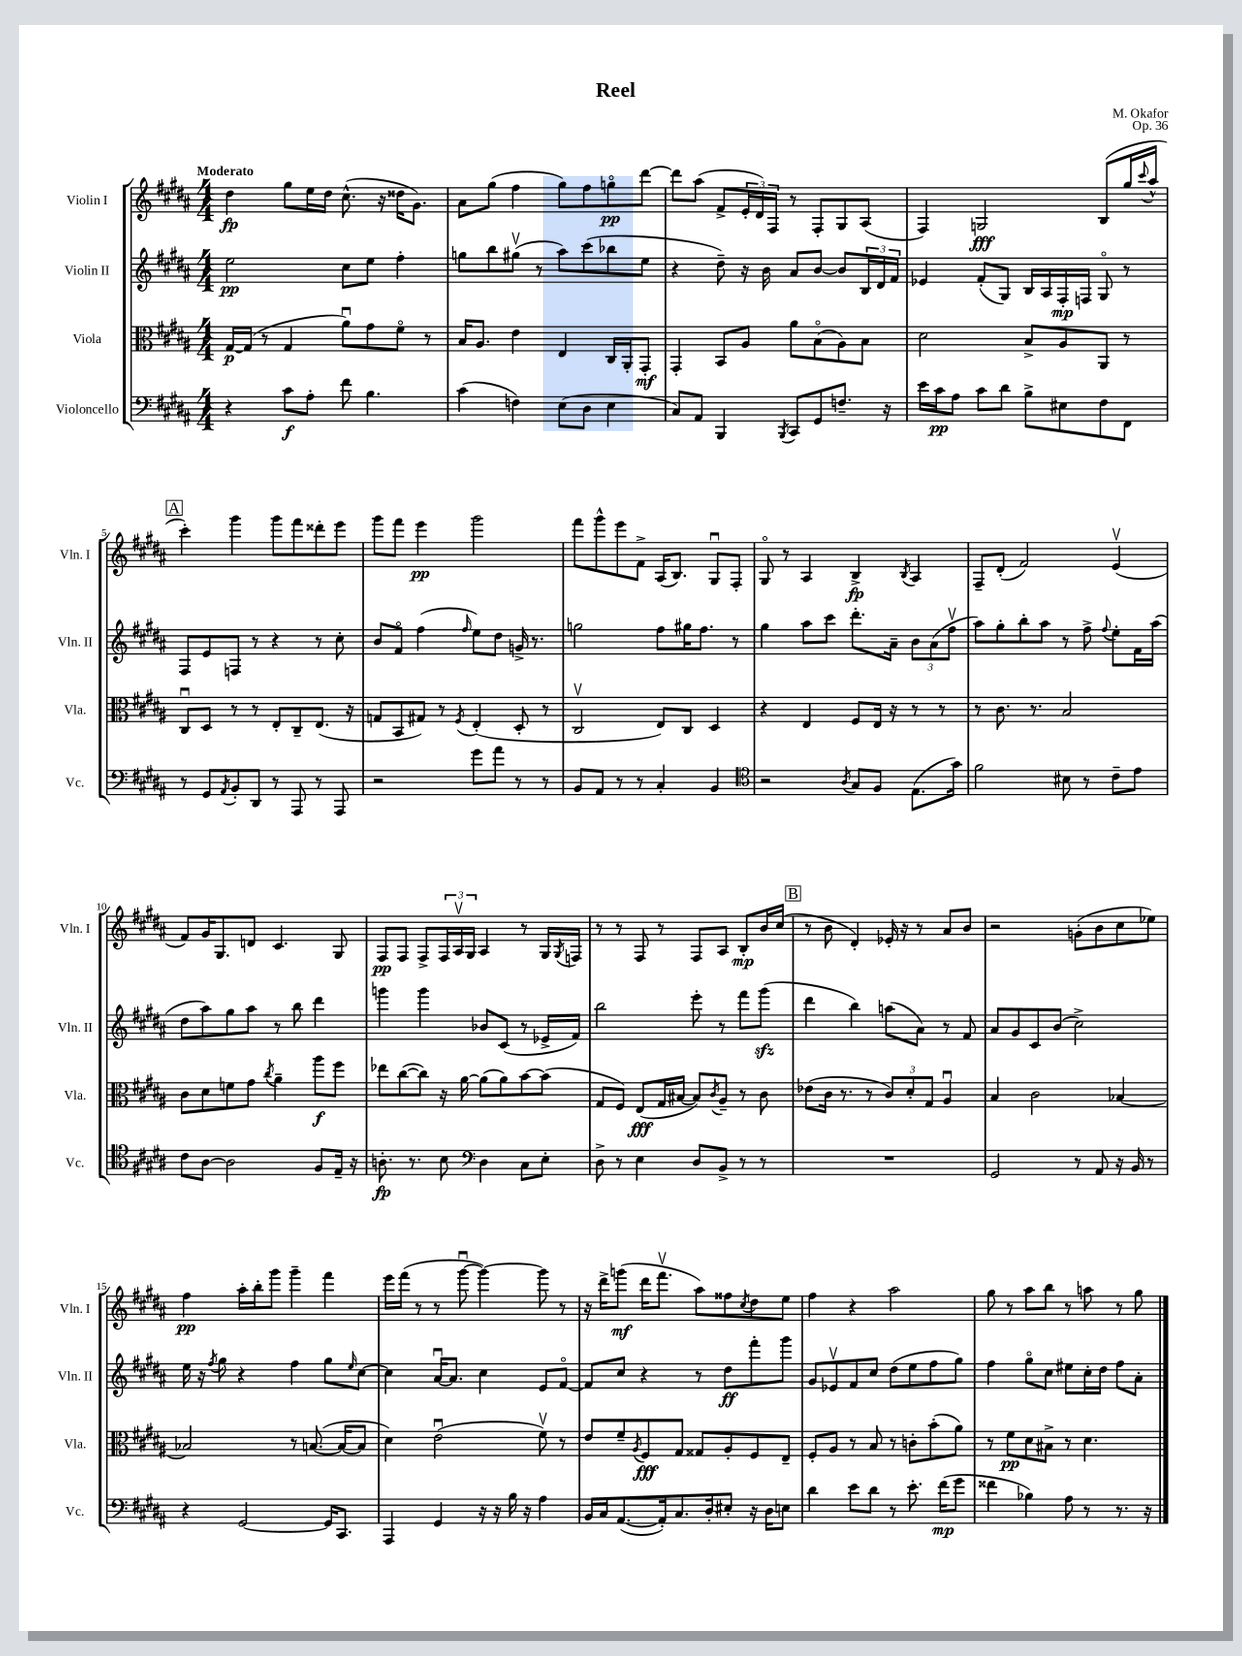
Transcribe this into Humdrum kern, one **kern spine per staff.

**kern	**dynam	**kern	**dynam	**kern	**dynam	**kern	**dynam
*part4	*part4	*part3	*part3	*part2	*part2	*part1	*part1
*staff4	*staff4	*staff3	*staff3	*staff2	*staff2	*staff1	*staff1
*I"Violoncello	*	*I"Viola	*	*I"Violin II	*	*I"Violin I	*
*I'Vc.	*	*I'Vla.	*	*I'Vln. II	*	*I'Vln. I	*
*clefF4	*	*clefC3	*	*clefG2	*	*clefG2	*
*k[f#c#g#d#a#]	*	*k[f#c#g#d#a#]	*	*k[f#c#g#d#a#]	*	*k[f#c#g#d#a#]	*
*M4/4	*	*M4/4	*	*M4/4	*	*M4/4	*
=1	=1	=1	=1	=1	=1	=1	=1
!	!	!	!	!	!	!LO:TX:a:B:t=Moderato	!
4r	.	[16G#/LL	p	2ee\	pp	4dd#\	fp
.	.	(16G#/JJ]	.	.	.	.	.
.	.	8r	.	.	.	.	.
8c#\L	f	4G#/	.	.	.	8gg#\L	.
8A#'\J	.	.	.	.	.	16ee\L	.
.	.	.	.	.	.	16dd#\JJ	.
8f#\	.	8a#u\L)	.	8cc#\L	.	(8.cc#^^\	.
4.B\	.	8g#\	.	8ee\J	.	.	.
.	.	.	.	.	.	16r	.
.	.	8f#\J	.	4ff#'\	.	16dd##X\KL	.
.	.	.	.	.	.	8.g#\J)	.
.	.	8r	.	.	.	.	.
=2	=2	=2	=2	=2	=2	=2	=2
(4c#\	.	16B/KL	.	8ggn\L	.	8a#\L	.
.	.	8.A#/J	.	.	.	.	.
.	.	.	.	8bb\	.	(8gg#\J	.
4Fn\)	.	4e\	.	(8gg#Xv\J	.	4ff#\	.
.	.	.	.	8r	.	.	.
(8E\L	.	4E/	.	8aa#\L)	.	8gg#\L)	.
8D#\J	.	.	.	(8ccc#\	.	8ff#\	.
4E\	.	16C#/LL	.	8bb-X\	.	8ggn\	pp
.	.	16AA#'/J	.	.	.	.	.
.	.	8GG#'/J	mf	8ee\J	.	[8ddd#\J	.
=3	=3	=3	=3	=3	=3	=3	=3
8C#/L)	.	4GG#'/	.	4r	.	8ddd#\L]	.
8AA#/J	.	.	.	.	.	(8aa#\J	.
4BBB/	.	8BB/L	.	8dd#~\)	.	8f#^/L	.
.	.	8A#/J	.	16r	.	24e'/L	.
.	.	.	.	.	.	24d#/)	.
.	.	.	.	16b\	.	.	.
.	.	.	.	.	.	24F#/JJ	.
8qBBB/	.	.	.	.	.	.	.
8CC#/L	.	8a#\L	.	8a#/L	.	8r	.
8GG#/	.	(8B\	.	[8b/J	.	8F#'/L	.
8.Fn~/J	.	8A#\)	.	8b/L]	.	8G#/	.
.	.	8B\J	.	24B/L	.	(8A#/J	.
.	.	.	.	24d#/	.	.	.
16r	.	.	.	.	.	.	.
.	.	.	.	24f#/JJ	.	.	.
=4	=4	=4	=4	=4	=4	=4	=4
16e\LL	.	2d#\	.	4e-X/	.	4F#/)	.
16c#\J	pp	.	.	.	.	.	.
8A#\J	.	.	.	.	.	.	.
8c#\L	.	.	.	(8f#'/L	.	2Gn/	fff
8d#\J	.	.	.	8G#/J)	.	.	.
8B^\L	.	8B^/L	.	16B/LL	.	.	.
.	.	.	.	16A#/	.	.	.
8E#X\	.	8A#/	.	16F#'/	mp	.	.
.	.	.	.	16Fn/JJ	.	.	.
8F#\	.	8AA#/J	.	8G#/	.	(8B/L	.
8FF#\J	.	8r	.	8r	.	16gg#/L	.
.	.	.	.	.	.	8qqccc#/	.
.	.	.	.	.	.	16aa#^^/JJ	.
!!LO:LB:g=z
!!LO:REH:place=s1:t=A
=5	=5	=5	=5	=5	=5	=5	=5
8r	.	8C#u/L	.	8F#/L	.	4ccc#'\)	.
8GG#/L	.	8D#/J	.	8e/	.	.	.
8qAA#/	.	.	.	.	.	.	.
8BB'/	.	8r	.	8Fn/J	.	4ggg#\	.
8DD#/J	.	8r	.	8r	.	.	.
8r	.	8E'/L	.	4r	.	8ggg#\L	.
8AAA#/	.	8C#~/	.	.	.	8fff#\	.
8r	.	(8.E/J	.	8r	.	8ddd##X'\	.
8AAA#/	.	.	.	8cc#'\	.	8eee\J	.
.	.	16r	.	.	.	.	.
=6	=6	=6	=6	=6	=6	=6	=6
2r	.	8Gn/L	.	8b/L	.	8ggg#\L	.
.	.	8BB/	.	8f#/J	.	8fff#\J	.
.	.	8G#X/J)	.	(4ff#\	.	4eee\	pp
.	.	8r	.	.	.	.	.
.	.	8qF#/	.	16qqff#/	.	.	.
8g#\L	.	(4E'/	.	8ee\L)	.	2ggg#\	.
8a#\J	.	.	.	8dd#\J	.	.	.
8r	.	8D#'/	.	16gn^/	.	.	.
.	.	.	.	8.r	.	.	.
8r	.	8r	.	.	.	.	.
=7	=7	=7	=7	=7	=7	=7	=7
8BB/L	.	2C#v/	.	2ggn\	.	8fff#\L	.
8AA#/J	.	.	.	.	.	8ggg#^^\	.
8r	.	.	.	.	.	8eee\	.
8r	.	.	.	.	.	8f#^\J	.
4C#'/	.	8E/L)	.	8ff#\L	.	(16A#/KL	.
.	.	.	.	.	.	8.B/J)	.
.	.	8C#/J	.	16gg#X\K	.	.	.
.	.	.	.	8.ff#\J	.	.	.
4BB/	.	4D#/	.	.	.	8G#u/L	.
.	.	.	.	8r	.	8F#'/J	.
=8	=8	=8	=8	=8	=8	=8	=8
*clefC4	*	*	*	*	*	*	*
2r	.	4r	.	4gg#\	.	8G#/	.
.	.	.	.	.	.	8r	.
.	.	4E/	.	8aa#\L	.	4A#/	.
.	.	.	.	8ccc#\J	.	.	.
8qA#/	.	.	.	.	.	.	.
8G#/L	.	8F#/L	.	8.ddd#'\L	.	4B^/	fp
8F#/J	.	16E/Jk	.	.	.	.	.
.	.	16r	.	16a#~\Jk	.	.	.
.	.	.	.	.	.	8qB/	.
(8.E\L	.	8r	.	12b\L	.	4A#/	.
.	.	.	.	(12a#\	.	.	.
.	.	8r	.	.	.	.	.
.	.	.	.	12ff#v\J	.	.	.
16g#\Jk)	.	.	.	.	.	.	.
=9	=9	=9	=9	=9	=9	=9	=9
2f#\	.	8r	.	8aa#\L)	.	8F#~/L	.
.	.	8.c#\	.	8gg#'\	.	(8d#'/J	.
.	.	.	.	8bb'\	.	2f#/)	.
.	.	8.r	.	.	.	.	.
.	.	.	.	8aa#\J	.	.	.
8B#X\	.	2B/	.	8r	.	.	.
8r	.	.	.	8ff#^\	.	.	.
.	.	.	.	8qqff#/	.	.	.
8c#~\L	.	.	.	8ee'\L	.	(4ev/	.
8e\J	.	.	.	16f#\L	.	.	.
.	.	.	.	(16aa#\JJ	.	.	.
!!LO:LB:g=z
=10	=10	=10	=10	=10	=10	=10	=10
8c#\L	.	8c#\L	.	8dd#\L	.	8f#/L)	.
[8A#\J	.	8d#\	.	8aa#\)	.	16g#/K	.
.	.	.	.	.	.	8.G#/	.
2A#\]	.	8fn\	.	8gg#\	.	.	.
.	.	8g#\J	.	8aa#\J	.	8dn/J	.
.	.	8qcc#/	.	.	.	.	.
.	.	4a#~\	.	8r	.	4.c#/	.
.	.	.	.	8bb\	.	.	.
8F#/L	.	8aa#\L	f	4ddd#\	.	.	.
16E~/Jk	.	8ff#\J	.	.	.	8G#/	.
16r	.	.	.	.	.	.	.
=11	=11	=11	=11	=11	=11	=11	=11
8.An'\	fp	8ee-X\L	.	4gggn\	.	8F#/L	pp
.	.	([8cc#\	.	.	.	8F#/J	.
8.r	.	.	.	.	.	.	.
.	.	8cc#\J])	.	4ggg\	.	8F#^/L	.
8B\	.	16r	.	.	.	24F#/L	.
.	.	.	.	.	.	24A#v/	.
.	.	[16a#\	.	.	.	.	.
.	.	.	.	.	.	24G#/JJ	.
*clefF4	*	*	*	*	*	*	*
4D#\	.	(8a#\L]	.	8b-X/L	.	4A#/	.
.	.	8a#\)	.	(8c#/J	.	.	.
8C#\L	.	[8b\	.	8r	.	8r	.
8E'\J	.	(8b\J]	.	16e-X^/LL	.	16G#/LL	.
.	.	.	.	.	.	8qG#/	.
.	.	.	.	16f#/JJ)	.	16Fn/JJ	.
=12	=12	=12	=12	=12	=12	=12	=12
8D#^\	.	8G#/L	.	2bb\	.	8r	.
8r	.	8F#/J)	.	.	.	8r	.
4E\	.	(8E/L	fff	.	.	8F#/	.
.	.	16G#/L	.	.	.	8r	.
.	.	[16B#X/JJ	.	.	.	.	.
8D#/L	.	8B#/L])	.	8eee'\	.	8F#/L	.
.	.	8qc#/	.	.	.	.	.
8BB^/J	.	8A#~/J	.	8r	.	8A#/J	.
8r	.	8r	.	8fff#\L	.	8B'/L	mp
8r	.	8c#\	.	(8ggg#zz\J	.	16b/L	.
.	.	.	.	.	.	(16cc#/JJ	.
!!LO:REH:place=s1:t=B
=13	=13	=13	=13	=13	=13	=13	=13
1r	.	(8e-X\L	.	4ddd#\	.	8r	.
.	.	16c#\Jk	.	.	.	8b\	.
.	.	8.r	.	.	.	.	.
.	.	.	.	4bb\)	.	4d#'/)	.
.	.	8r	.	.	.	.	.
.	.	12c#/L)	.	(8aan\L	.	16e-X'/	.
.	.	.	.	.	.	16r	.
.	.	12d#'/	.	.	.	.	.
.	.	.	.	8a#\J)	.	8r	.
.	.	12G#/J	.	.	.	.	.
.	.	4A#u/	.	8r	.	8a#/L	.
.	.	.	.	8f#/	.	8b/J	.
=14	=14	=14	=14	=14	=14	=14	=14
2GG#/	.	4B/	.	8a#/L	.	2r	.
.	.	.	.	8g#/	.	.	.
.	.	2c#\	.	8c#/	.	.	.
.	.	.	.	(8b/J	.	.	.
8r	.	.	.	2cc#^\)	.	(8gn'\L	.
8AA#/	.	.	.	.	.	8b\	.
16r	.	[4B-X/	.	.	.	8cc#\	.
16BB/	.	.	.	.	.	.	.
8r	.	.	.	.	.	8ee-X\J)	.
!!LO:LB:g=z
=15	=15	=15	=15	=15	=15	=15	=15
4r	.	2B-X/]	.	16ee\	.	4ff#\	pp
.	.	.	.	16r	.	.	.
.	.	.	.	8qff#/	.	.	.
.	.	.	.	8gg#\	.	.	.
[2GG#/	.	.	.	4r	.	16aa#'\LL	.
.	.	.	.	.	.	16bb'\J	.
.	.	.	.	.	.	8ggg#\J	.
.	.	8r	.	4ff#\	.	4ggg#~\	.
.	.	([8.Bn/	.	.	.	.	.
16GG#/KL]	.	.	.	8gg#\L	.	4fff#\	.
8.CC#/J	.	16B/KL_	.	.	.	.	.
.	.	.	.	16qqee/	.	.	.
.	.	8B/J]	.	[8cc#\J	.	.	.
=16	=16	=16	=16	=16	=16	=16	=16
4AAA#/	.	4d#\)	.	4cc#\]	.	16eee\LL	.
.	.	.	.	.	.	(16fff#\JJ	.
.	.	.	.	.	.	8r	.
4GG#/	.	(2eu\	.	[16a#u/KL	.	8r	.
.	.	.	.	8.a#/J]	.	.	.
.	.	.	.	.	.	[8ggg#u\	.
16r	.	.	.	4cc#\	.	4ggg#\_)	.
16r	.	.	.	.	.	.	.
16B\	.	.	.	.	.	.	.
16r	.	.	.	.	.	.	.
4A#\	.	8f#v\)	.	8e/L	.	8ggg#\]	.
.	.	8r	.	[8f#/J	.	8r	.
=17	=17	=17	=17	=17	=17	=17	=17
16BB/LL	.	8e/L	.	8f#/L]	.	16r	.
16C#/J	.	.	.	.	.	16ddd#^\KL	.
([8.AA#/	.	8f#~/	.	8cc#/J	.	(8gggn\J	mf
.	.	8qA#/	.	.	.	.	.
.	.	8F#/	fff	4r	.	16ddd#\KL	.
16AA#'/k])	.	.	.	.	.	8.fff#v\J	.
8.C#/	.	8G#/J	.	.	.	.	.
.	.	8G##X/L	.	8r	.	8aa#\L)	.
16D#'/k	.	.	.	.	.	.	.
8E#X'/J	.	8A#'/	.	8dd#\L	ff	8ff##X\	.
.	.	.	.	.	.	8qcc#/	.
16r	.	8F#/	.	8fff#'\	.	8dd#\	.
16D#\KL	.	.	.	.	.	.	.
8En\J	.	8E~/J	.	8ggg#\J	.	8ee\J	.
=18	=18	=18	=18	=18	=18	=18	=18
4d#\	.	8F#'/L	.	8g#/L	.	4ff#\	.
.	.	8A#/J	.	8e-Xv/	.	.	.
8e\L	.	8r	.	8f#/	.	4r	.
8d#\J	.	8B/	.	8cc#/J	.	.	.
8r	.	8r	.	(8dd#\L	.	2aa#\	.
8.e'\	.	8cn'\L	.	8ee\	.	.	.
.	.	(8b'\	.	8ff#\	.	.	.
(16f#\KL	mp	.	.	.	.	.	.
8g#\J	.	8a#\J)	.	8gg#\J)	.	.	.
=19	=19	=19	=19	=19	=19	=19	=19
4f##X\	.	8r	.	4ff#\	.	8gg#\	.
.	.	8f#\L	pp	.	.	8r	.
4B-X\)	.	8d#\	.	8gg#\L	.	8aa#\L	.
.	.	8B#X^\J	.	8cc#\J	.	8bb\J	.
8A#\	.	8r	.	8ee#X\L	.	8r	.
8r	.	4.d#\	.	16cc#'\L	.	8aan\	.
.	.	.	.	16dd#\JJ	.	.	.
8.r	.	.	.	8ff#\L	.	8r	.
.	.	.	.	8a#'\J	.	8gg#\	.
16r	.	.	.	.	.	.	.
==	==	==	==	==	==	==	==
*-	*-	*-	*-	*-	*-	*-	*-
